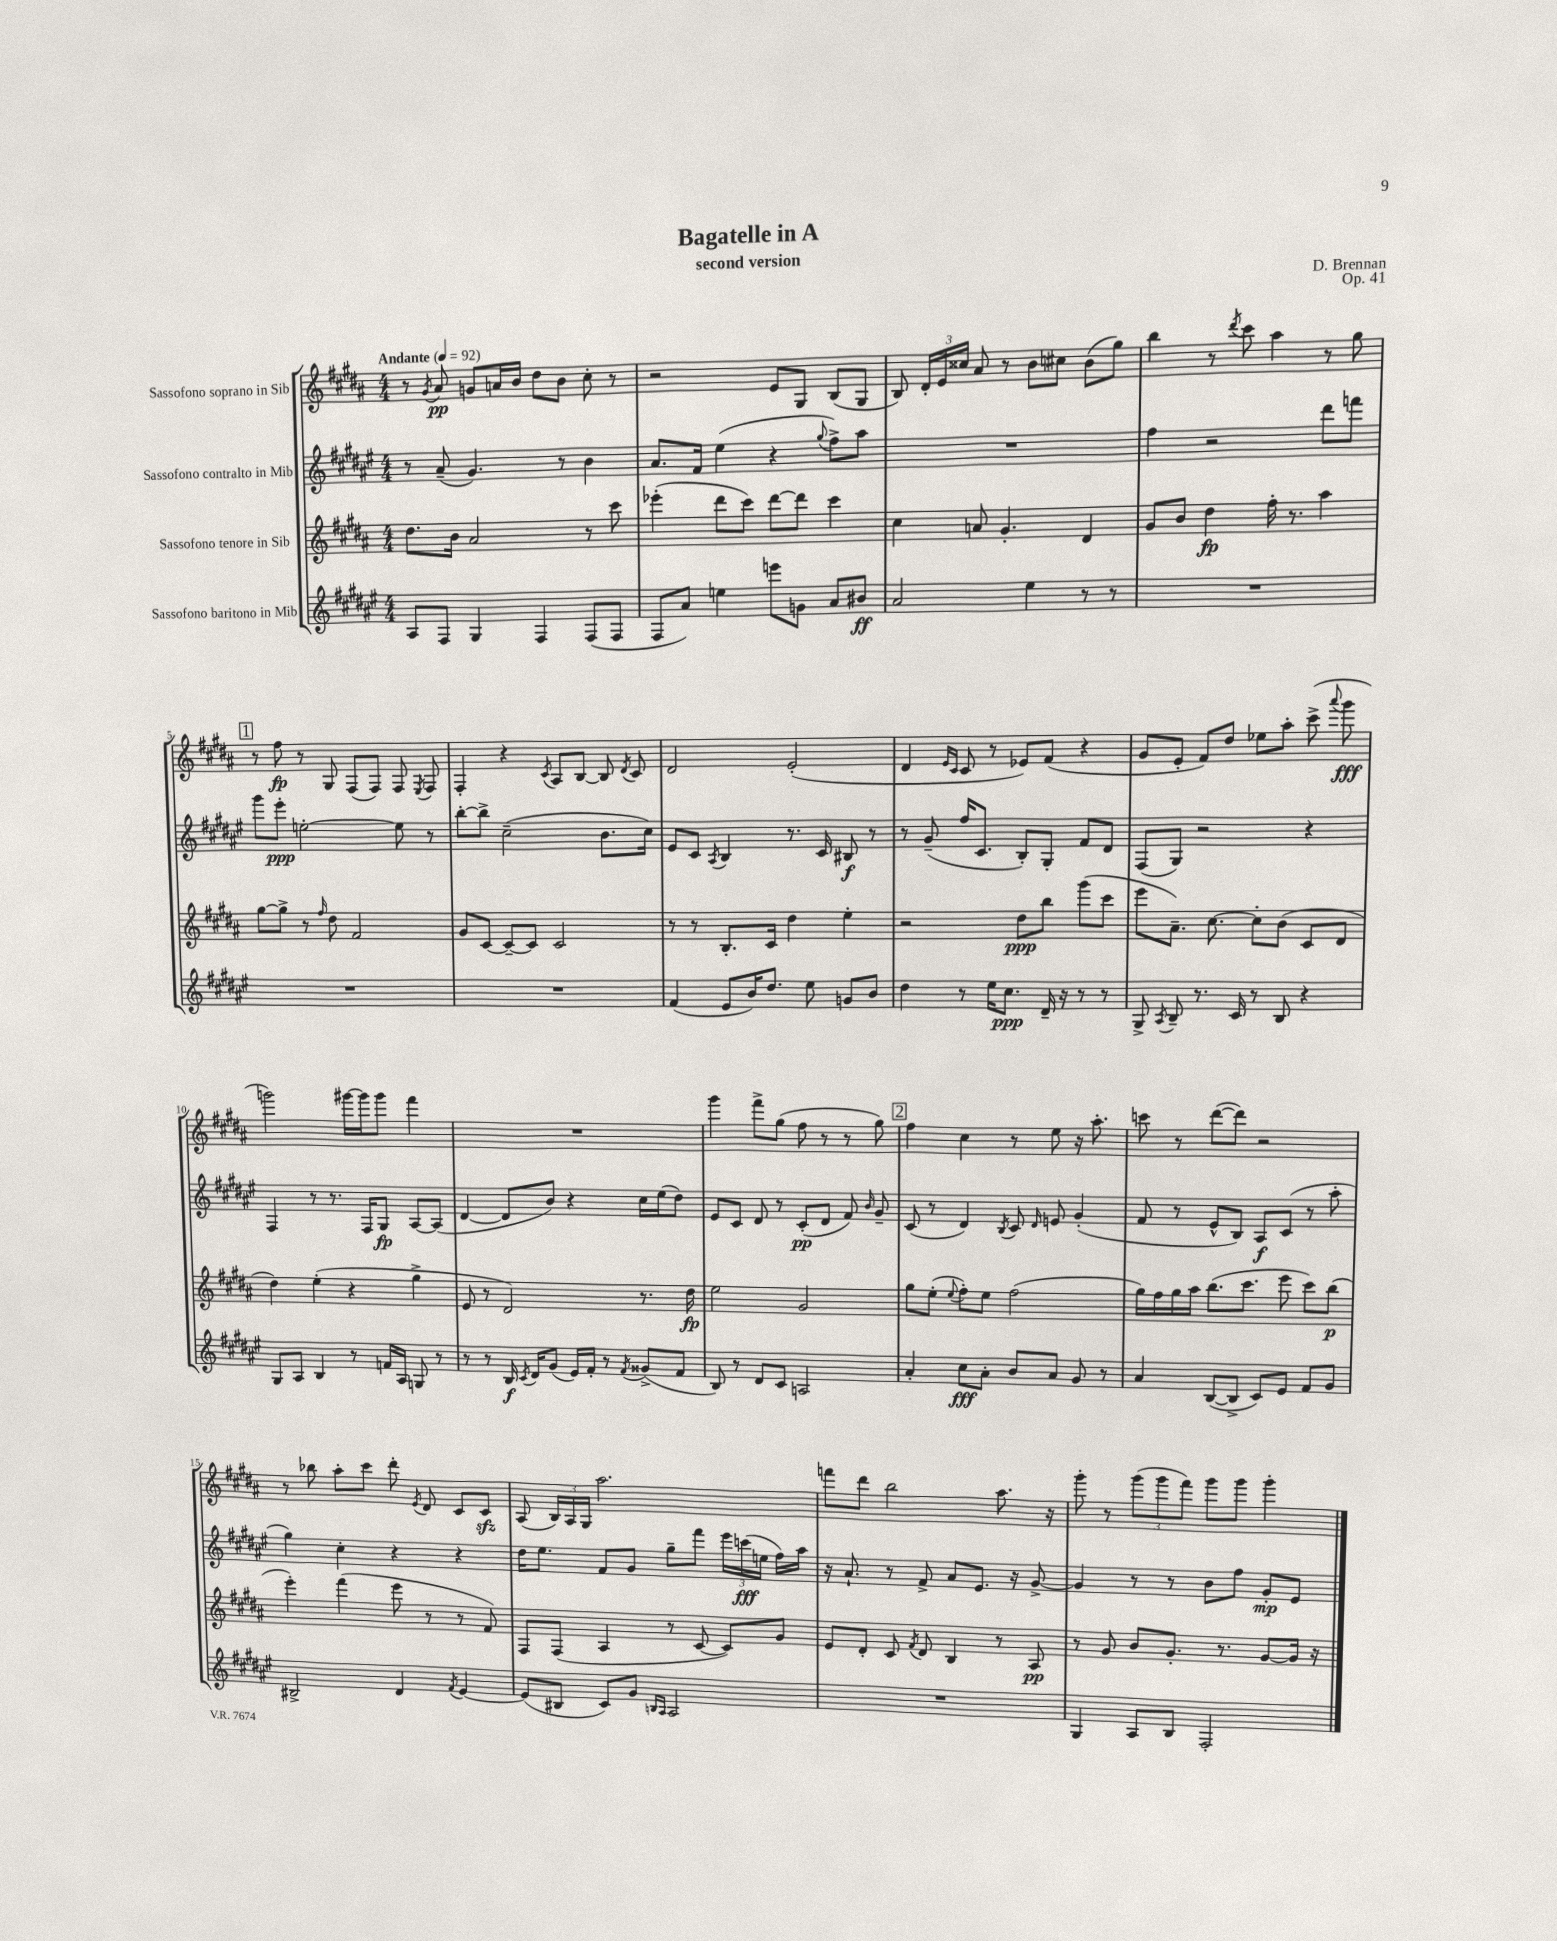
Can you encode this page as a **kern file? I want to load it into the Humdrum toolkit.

**kern	**dynam	**kern	**dynam	**kern	**dynam	**kern	**dynam
*part4	*part4	*part3	*part3	*part2	*part2	*part1	*part1
*staff4	*staff4	*staff3	*staff3	*staff2	*staff2	*staff1	*staff1
*I"Sassofono baritono in Mib	*	*I"Sassofono tenore in Sib	*	*I"Sassofono contralto in Mib	*	*I"Sassofono soprano in Sib	*
*clefG2	*	*clefG2	*	*clefG2	*	*clefG2	*
*k[f#c#g#d#a#e#]	*	*k[f#c#g#d#a#]	*	*k[f#c#g#d#a#e#]	*	*k[f#c#g#d#a#]	*
*M4/4	*	*M4/4	*	*M4/4	*	*M4/4	*
*MM92	*	*MM92	*	*MM92	*	*MM92	*
=1	=1	=1	=1	=1	=1	=1	=1
!	!	!	!	!	!	!LO:TX:a:B:t=Andante	!
8A#/L	.	8.dd#\L	.	8r	.	8r	.
.	.	.	.	.	.	8qg#/	.
8F#/J	.	.	.	(8a#~/	.	8a#/	pp
.	.	16b\Jk	.	.	.	.	.
4G#/	.	2a#/	.	4.g#/)	.	8gn/L	.
.	.	.	.	.	.	16an/L	.
.	.	.	.	.	.	16b/JJ	.
4F#/	.	.	.	.	.	8dd#\L	.
.	.	.	.	8r	.	8b\J	.
(8F#/L	.	8r	.	4b\	.	8cc#'\	.
8F#/J	.	8ccc#\	.	.	.	8r	.
=2	=2	=2	=2	=2	=2	=2	=2
8F#/L	.	(4eee-X'\	.	8.a#/L	.	2r	.
8a#/J)	.	.	.	.	.	.	.
.	.	.	.	16f#/Jk	.	.	.
4een\	.	8ddd#\L	.	(4ee#\	.	.	.
.	.	8ccc#\J)	.	.	.	.	.
8eeen\L	.	[8ddd#\L	.	4r	.	8e/L	.
8gn\J	.	8ddd#\J]	.	.	.	8G#/J	.
.	.	.	.	8qqgg#/	.	.	.
8a#/L	.	4ccc#\	.	8ff#^\L)	.	(8B/L	.
8b#X/J	ff	.	.	8aa#\J	.	8G#/J	.
=3	=3	=3	=3	=3	=3	=3	=3
2a#/	.	4cc#\	.	1r	.	8B/)	.
.	.	.	.	.	.	24d#'/LL	.
.	.	.	.	.	.	24e/	.
.	.	.	.	.	.	24cc##X/JJ	.
.	.	8an/	.	.	.	8a#/	.
.	.	4.g#'/	.	.	.	8r	.
4ee#\	.	.	.	.	.	8b\L	.
.	.	.	.	.	.	8cc#X\J	.
8r	.	4d#/	.	.	.	(8b\L	.
8r	.	.	.	.	.	8gg#\J)	.
=4	=4	=4	=4	=4	=4	=4	=4
1r	.	8g#/L	.	4ff#\	.	4bb\	.
.	.	8b/J	.	.	.	.	.
.	.	4dd#\	fp	2r	.	8r	.
.	.	.	.	.	.	8qddd#/	.
.	.	.	.	.	.	8ccc#\	.
.	.	16ff#'\	.	.	.	4aa#\	.
.	.	8.r	.	.	.	.	.
.	.	4aa#\	.	8ddd#\L	.	8r	.
.	.	.	.	8fffn\J	.	8gg#\	.
!!LO:LB:g=z
!!LO:REH:place=s1:t=1
=5	=5	=5	=5	=5	=5	=5	=5
1r	.	[8gg#\L	.	8ggg#\L	.	8r	.
.	.	8gg#^\J]	.	8eee#'\J	ppp	8ff#\	fp
.	.	8r	.	[2een'\	.	8r	.
.	.	16qqff#/	.	.	.	.	.
.	.	8dd#\	.	.	.	8G#/	.
.	.	2f#/	.	.	.	(8F#/L	.
.	.	.	.	.	.	8F#/J)	.
.	.	.	.	8ee\]	.	8F#/	.
.	.	.	.	.	.	8qE/	.
.	.	.	.	8r	.	8F#/	.
=6	=6	=6	=6	=6	=6	=6	=6
1r	.	8g#/L	.	[8bb'\L	.	4F#'/	.
.	.	[8c#/J	.	8bb^\J]	.	.	.
.	.	8c#~/L_	.	(2cc#~\	.	4r	.
.	.	8c#/J]	.	.	.	.	.
.	.	.	.	.	.	8qc#/	.
.	.	2c#/	.	.	.	8A#/L	.
.	.	.	.	.	.	[8B/J	.
.	.	.	.	8.b\L	.	8B/]	.
.	.	.	.	.	.	8qd#/	.
.	.	.	.	.	.	8c#/	.
.	.	.	.	16cc#\Jk)	.	.	.
=7	=7	=7	=7	=7	=7	=7	=7
(4f#/	.	8r	.	8e#/L	.	2d#/	.
.	.	8r	.	8c#/J	.	.	.
.	.	.	.	8qA#/	.	.	.
8e#/L	.	8.B'/L	.	4B/	.	.	.
16b/K)	.	.	.	.	.	.	.
8.dd#/J	.	16c#/Jk	.	.	.	.	.
.	.	4dd#\	.	8.r	.	(2e'/	.
8ee#\	.	.	.	.	.	.	.
.	.	.	.	16c#/	.	.	.
8gn/L	.	4ee'\	.	8B#X/	f	.	.
8b/J	.	.	.	8r	.	.	.
=8	=8	=8	=8	=8	=8	=8	=8
4dd#\	.	2r	.	8r	.	4d#/	.
.	.	.	.	(8g#~/	.	.	.
.	.	.	.	.	.	16qqe/LL	.
.	.	.	.	.	.	16qqc#/JJ	.
8r	.	.	.	16ff#/KL	.	8c#/	.
.	.	.	.	8.c#/J	.	.	.
16ee#\KL	.	.	.	.	.	8r	.
8.cc#\J	ppp	.	.	.	.	.	.
.	.	8dd#\L	ppp	8B'/L)	.	8e-X/L)	.
16d#~/	.	8bb\J	.	8G#'/J	.	(8f#/J	.
16r	.	.	.	.	.	.	.
8r	.	(8ggg#\L	.	8f#/L	.	4r	.
8r	.	8ccc#\J	.	8d#/J	.	.	.
=9	=9	=9	=9	=9	=9	=9	=9
8G#^/	.	8eee\L	.	(8F#/L	.	8g#/L	.
8qA#/	.	.	.	.	.	.	.
8B~/	.	8.a#~\J)	.	8G#/J)	.	8e'/J	.
8.r	.	.	.	2r	.	8f#/L)	.
.	.	[8.cc#\	.	.	.	.	.
.	.	.	.	.	.	8dd#/J	.
16c#/	.	.	.	.	.	.	.
8r	.	8cc#'\L]	.	.	.	8ee-X\L	.
8B/	.	(8b\J	.	.	.	8aa#'\J	.
4r	.	8c#/L	.	4r	.	(8ccc#^\	.
.	.	.	.	.	.	8qqaaa#/	.
.	.	8d#/J	.	.	.	8ggg#\	fff
!!LO:LB:g=z
=10	=10	=10	=10	=10	=10	=10	=10
8G#/L	.	4dd#\)	.	4F#/	.	2gggn\)	.
8A#/J	.	.	.	.	.	.	.
4B/	.	(4ee'\	.	8r	.	.	.
.	.	.	.	8.r	.	.	.
8r	.	4r	.	.	.	[16ggg#X\LL	.
.	.	.	.	16F#/KL	.	16ggg#\J]	.
16fn/LL	.	.	.	8G#/J	fp	8ggg#\J	.
16A#/JJ	.	.	.	.	.	.	.
8Gn/	.	4gg#^\	.	[8A#/L	.	4fff#\	.
8r	.	.	.	(8A#/J]	.	.	.
=11	=11	=11	=11	=11	=11	=11	=11
8r	.	8e/	.	[4d#/	.	1r	.
8r	.	8r	.	.	.	.	.
16B/	f	2d#/)	.	8d#/L]	.	.	.
8qc#/	.	.	.	.	.	.	.
16d#/KL	.	.	.	.	.	.	.
(8g#/J	.	.	.	8b/J)	.	.	.
16e#/LL)	.	.	.	4r	.	.	.
16f#'/JJ	.	.	.	.	.	.	.
8r	.	.	.	.	.	.	.
8qf#/	.	.	.	.	.	.	.
(8g##X^/L	.	8.r	.	16cc#\LL	.	.	.
.	.	.	.	(16ee#\J	.	.	.
8f#/J	.	.	.	8dd#\J)	.	.	.
.	.	16dd#\	fp	.	.	.	.
=12	=12	=12	=12	=12	=12	=12	=12
8B/)	.	2ee\	.	8e#/L	.	4ggg#\	.
8r	.	.	.	8c#/J	.	.	.
8d#/L	.	.	.	8d#/	.	8fff#^\L	.
8c#/J	.	.	.	8r	.	(8gg#\J	.
2An/	.	2g#/	.	(8c#'/L	pp	8ff#\	.
.	.	.	.	8d#/J	.	8r	.
.	.	.	.	8f#/)	.	8r	.
.	.	.	.	16qqb/	.	.	.
.	.	.	.	8g#~/	.	8gg#\)	.
!!LO:REH:place=s1:t=2
=13	=13	=13	=13	=13	=13	=13	=13
4a#'/	.	8gg#\L	.	(8c#/	.	4ff#\	.
.	.	(8ee'\J	.	8r	.	.	.
.	.	8qqee/	.	.	.	.	.
8cc#\L	fff	8ff#'\L)	.	4d#/)	.	4cc#\	.
8a#'\J	.	8ee\J	.	.	.	.	.
.	.	.	.	8qB/	.	.	.
8b/L	.	(2ff#\	.	8c#/	.	8r	.
.	.	.	.	16qqd#/	.	.	.
8a#/J	.	.	.	8en/	.	8ee\	.
8g#/	.	.	.	(4g#'/	.	16r	.
.	.	.	.	.	.	8.aa#'\	.
8r	.	.	.	.	.	.	.
=14	=14	=14	=14	=14	=14	=14	=14
4a#/	.	16gg#\LL)	.	8f#/	.	8cccn\	.
.	.	16ff#\	.	.	.	.	.
.	.	16gg#\	.	8r	.	8r	.
.	.	16aa#\JJ	.	.	.	.	.
([8B/L	.	(8.bb\L	.	8e#^^/L	.	([8ddd#\L	.
8B^/J]	.	.	.	8B/J)	.	8ddd#\J])	.
.	.	8.ccc#\J	.	.	.	.	.
8c#/L)	.	.	.	8A#/L	f	2r	.
8e#/J	.	8eee\	.	(8c#/J	.	.	.
8f#/L	.	8ccc#\L)	.	8r	.	.	.
8g#/J	.	(8bb\J	p	8aa#'\	.	.	.
!!LO:LB:g=z
=15	=15	=15	=15	=15	=15	=15	=15
2B#X^/	.	4eee'\)	.	4gg#\)	.	8r	.
.	.	.	.	.	.	8bb-X\	.
.	.	(4fff#\	.	4cc#'\	.	8aa#'\L	.
.	.	.	.	.	.	8ccc#\J	.
4d#/	.	8eee\	.	4r	.	8ddd#'\	.
.	.	.	.	.	.	8qe/	.
.	.	8r	.	.	.	8d#/	.
8qf#/	.	.	.	.	.	.	.
[4e#/	.	8r	.	4r	.	8c#/L	.
.	.	8f#/)	.	.	.	8c#zz/J	.
=16	=16	=16	=16	=16	=16	=16	=16
(8e#/L]	.	8F#/L	.	16dd#\KL	.	(8A#/	.
.	.	.	.	8.ee#\J	.	.	.
8B#X/J	.	(8F#/J	.	.	.	24B/LL)	.
.	.	.	.	.	.	24A#/	.
.	.	.	.	.	.	24G#/JJ	.
8c#/L)	.	4A#/	.	8f#/L	.	2.aa#\	.
8g#/J	.	.	.	8g#/J	.	.	.
16qqBn/LL	.	.	.	.	.	.	.
16qqA#/JJ	.	.	.	.	.	.	.
2A#/	.	8r	.	8gg#~\L	.	.	.
.	.	[8c#/	.	8fff#\J	.	.	.
.	.	8c#/L])	.	24eee#\LL	.	.	.
.	.	.	.	(24cccn\	fff	.	.
.	.	.	.	24een\JJ	.	.	.
.	.	8g#/J	.	16ff#\LL)	.	.	.
.	.	.	.	16aa#\JJ	.	.	.
=17	=17	=17	=17	=17	=17	=17	=17
1r	.	8e/L	.	16r	.	8fffn\L	.
.	.	.	.	8.a#`/	.	.	.
.	.	8d#'/J	.	.	.	8ddd#\J	.
.	.	8c#/	.	8r	.	2bb\	.
.	.	8qf#/	.	.	.	.	.
.	.	8d#/	.	8f#^/	.	.	.
.	.	4B/	.	8a#/L	.	.	.
.	.	.	.	8.e#/J	.	.	.
.	.	8r	.	.	.	8.aa#\	.
.	.	.	.	16r	.	.	.
.	.	8A#/	pp	[8g#^/	.	.	.
.	.	.	.	.	.	16r	.
=18	=18	=18	=18	=18	=18	=18	=18
4G#/	.	8r	.	4g#/]	.	8ggg#'\	.
.	.	8g#/	.	.	.	8r	.
8A#/L	.	8b/L	.	8r	.	(12ggg#\L	.
.	.	.	.	.	.	12ggg#\	.
8B/J	.	8.g#'/J	.	8r	.	.	.
.	.	.	.	.	.	12fff#\J)	.
2F#'/	.	.	.	8b\L	.	8ggg#\L	.
.	.	8.r	.	.	.	.	.
.	.	.	.	8ff#\J	.	8ggg#\J	.
.	.	[8g#/L	.	8g#'/L	mp	4ggg#'\	.
.	.	16g#/Jk]	.	8e#/J	.	.	.
.	.	16r	.	.	.	.	.
==	==	==	==	==	==	==	==
*-	*-	*-	*-	*-	*-	*-	*-
